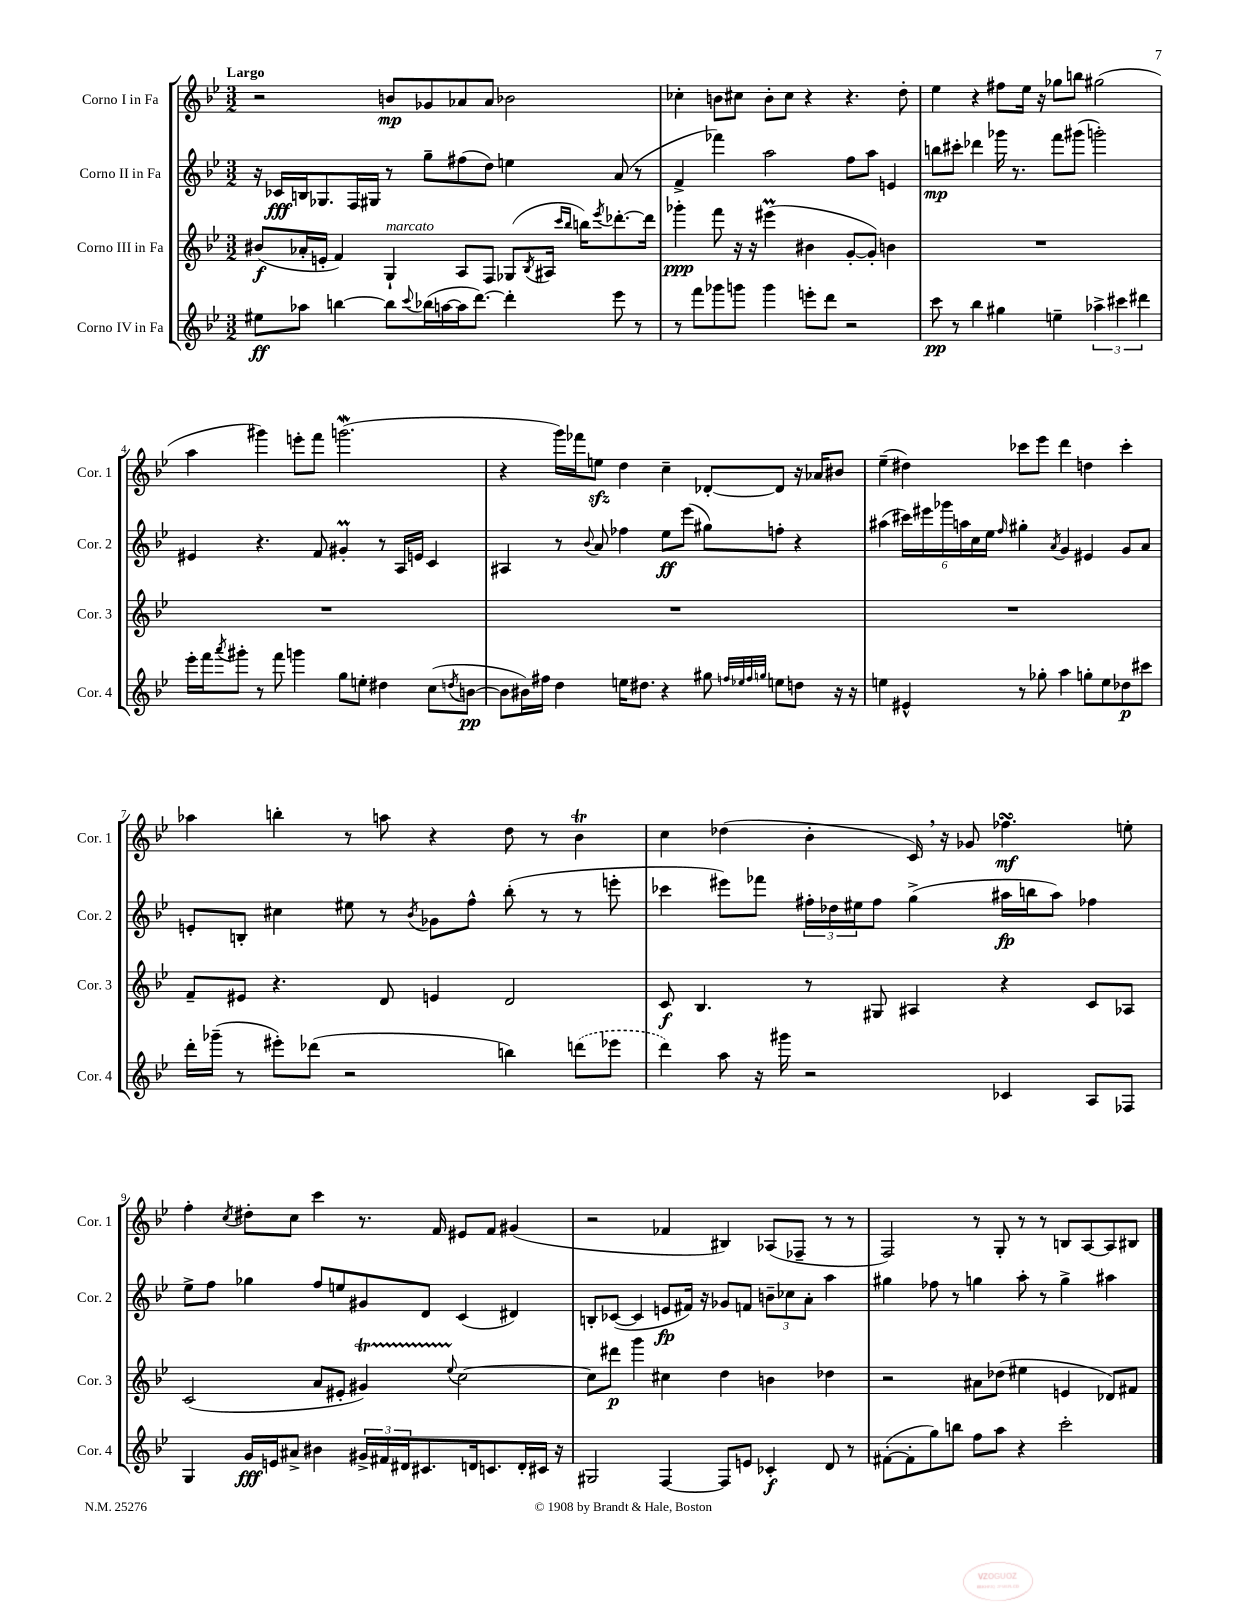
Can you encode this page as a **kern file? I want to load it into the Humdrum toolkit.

**kern	**kern	**kern	**kern
*staff4	*staff3	*staff2	*staff1
*clefG2	*clefG2	*clefG2	*clefG2
*k[b-e-]	*k[b-e-]	*k[b-e-]	*k[b-e-]
*M3/2	*M3/2	*M3/2	*M3/2
8ee#	(8b#	16r	2r
.	.	16c-	.
8aa-	16a-'	16B	.
.	16e'	8.G-	.
[4bb	4f)	.	.
.	.	16F	.
.	.	16G#	.
8bb]	4G`	8r	8b
8qqccc	.	.	.
(16bb-	.	8gg~	8g-
[16aa	.	.	.
16aa]	8A	(8ff#	8a-
[8.ddd)	.	.	.
.	8F	8dd)	8a-
4ddd']	(8G-	4ee	2b-
.	8qB-	.	.
.	16A#	.	.
.	16qqccc	.	.
.	16qqbb-	.	.
.	16bb)	.	.
.	8qeee-	.	.
8eee-	[8.ddd-'	(8a	.
8r	.	8r	.
.	16ddd-]	.	.
=	=	=	=
8r	4ggg-'	4f^	4cc-'
8fff	.	.	.
8ggg-	8fff	4fff-)	8b
8ggg	16r	.	8cc#
.	16r	.	.
4ggg	(4eee#	2aa	8b'
.	.	.	8cc#
8eee'	4b#	.	4r
8ddd	.	.	.
2r	[8g'	8ff	4.r
.	8g'])	8aa	.
.	4b	4e	.
.	.	.	8dd'
=	=	=	=
8ccc	1.r	8bb	4ee-
8r	.	8ccc#'	.
4bb-	.	4ddd-	4r
4gg#	.	16ggg-	8ff#
.	.	8.r	.
.	.	.	16ee-
.	.	.	16r
4ee~	.	8fff	8gg-
.	.	(8ggg#	8bb
6aa-^	.	2ggg')	(2gg#
6ccc#	.	.	.
6ddd#	.	.	.
=	=	=	=
16eee-'	1.r	4e#	4aa
16fff	.	.	.
8qaaa	.	.	.
8ggg#'	.	.	.
8r	.	4.r	4ggg#)
8fff	.	.	.
4ggg	.	.	8eee'
.	.	8f	8fff
8gg	.	4g#'	(2.ggg
8ee'	.	.	.
4dd#	.	8r	.
.	.	16A	.
.	.	16e	.
(8cc	.	4c	.
8qdd	.	.	.
[8b	.	.	.
=	=	=	=
8b]	1.r	4A#	4r
16b#)	.	.	.
16ff#	.	.	.
4dd	.	8r	16ggg)
.	.	.	16fff-
.	.	8qqb-	.
.	.	8a	8ee
16ee	.	4ff-	4dd
8.dd#	.	.	.
4r	.	8ee-	4cc~
.	.	(8eee-	.
8gg#	.	8gg#)	[8d-'
32qqff	.	.	.
32qqee-	.	.	.
32qqff	.	.	.
32qqgg	.	.	.
8ee	.	8ff'	8d-]
8dd	.	4r	16r
.	.	.	16a-
16r	.	.	8b#
16r	.	.	.
=	=	=	=
4ee	1.r	(4aa#	(4ee-~
4e#^^	.	24ccc#)	4dd#)
.	.	24eee#	.
.	.	24ggg-	.
.	.	24aa	.
.	.	24cc	.
.	.	24ee-	.
.	.	16qqff	.
8r	.	4gg#'	8ccc-
8gg-'	.	.	8eee-
.	.	8qa	.
4aa	.	4g	4ddd
8gg'	.	4e#	4dd
8ee	.	.	.
8dd-	.	8g	4ccc-'
8ccc#	.	8a	.
=	=	=	=
16ddd'	8f~	8e'	4aa-
(16ggg-~	.	.	.
8r	8e#	8B'	.
8eee#')	4.r	4cc#	4bb'
(8ddd-	.	.	.
2r	.	8ee#	8r
.	8d	8r	8aa
.	.	8qb-	.
.	4e	8g-	4r
.	.	8ff^^	.
4bb)	2d	(8bb-'	8dd
.	.	8r	8r
(8ddd	.	8r	4b-
8eee-	.	8eee'	.
=	=	=	=
4ddd)	8c	4ccc-	4cc
.	4.B-	.	.
8aa	.	8eee#)	(4dd-
16r	.	8fff-	.
16ggg#	.	.	.
2r	8r	24ff#'	4b-'
.	.	24dd-	.
.	.	24ee#	.
.	8G#	8ff#	.
.	4A#	(4gg^	16c)
.	.	.	16r
.	.	.	8g-
4c-	4r	16aa#	4.ff-
.	.	16bb	.
.	.	8aa#)	.
8A	8c	4ff-	.
8F-	8A-	.	8ee'
=	=	=	=
4G	(2c	8ee-^	4ff'
.	.	8ff	.
.	.	.	8qcc
16g	.	4gg-	8dd#'
16e	.	.	.
8a#^	.	.	8cc
4b#	8a	8ff	4ccc
.	8e#'	8ee	.
24g#^	4g#)	8g#	8.r
24f#	.	.	.
24d#	.	.	.
8.c#	.	8d	.
.	.	.	16f
.	8qqee-	.	.
.	[2cc	(4c	8e#
16d	.	.	.
8.c	.	.	8f
.	.	4d#)	(4g#
16d'	.	.	.
16c#	.	.	.
16r	.	.	.
=	=	=	=
2G#	8cc]	8B'	2r
.	8ddd#	([8c-	.
.	4ggg	4c-]	.
[4F	4cc#	8e	4f-
.	.	16f#)	.
.	.	16r	.
8F]	4dd	8g-	4B#)
8e	.	8f	.
4c-'	4b	12b~	(8A-
.	.	12cc-	.
.	.	.	8F-~
.	.	12a'	.
8d	4dd-	4aa	8r
8r	.	.	8r
=	=	=	=
([8f#'	2r	4gg#	2F)
8f#']	.	.	.
8gg)	.	8ff-	.
8bb	.	8r	.
8ff	8a#	4gg	8r
8aa	(8dd-	.	8G'
4r	4ee#	8aa'	8r
.	.	8r	8r
2ccc'	4e	4gg^	8B
.	.	.	[8A
.	8d-)	4aa#	8A]
.	8f#	.	8B#
==	==	==	==
*-	*-	*-	*-
